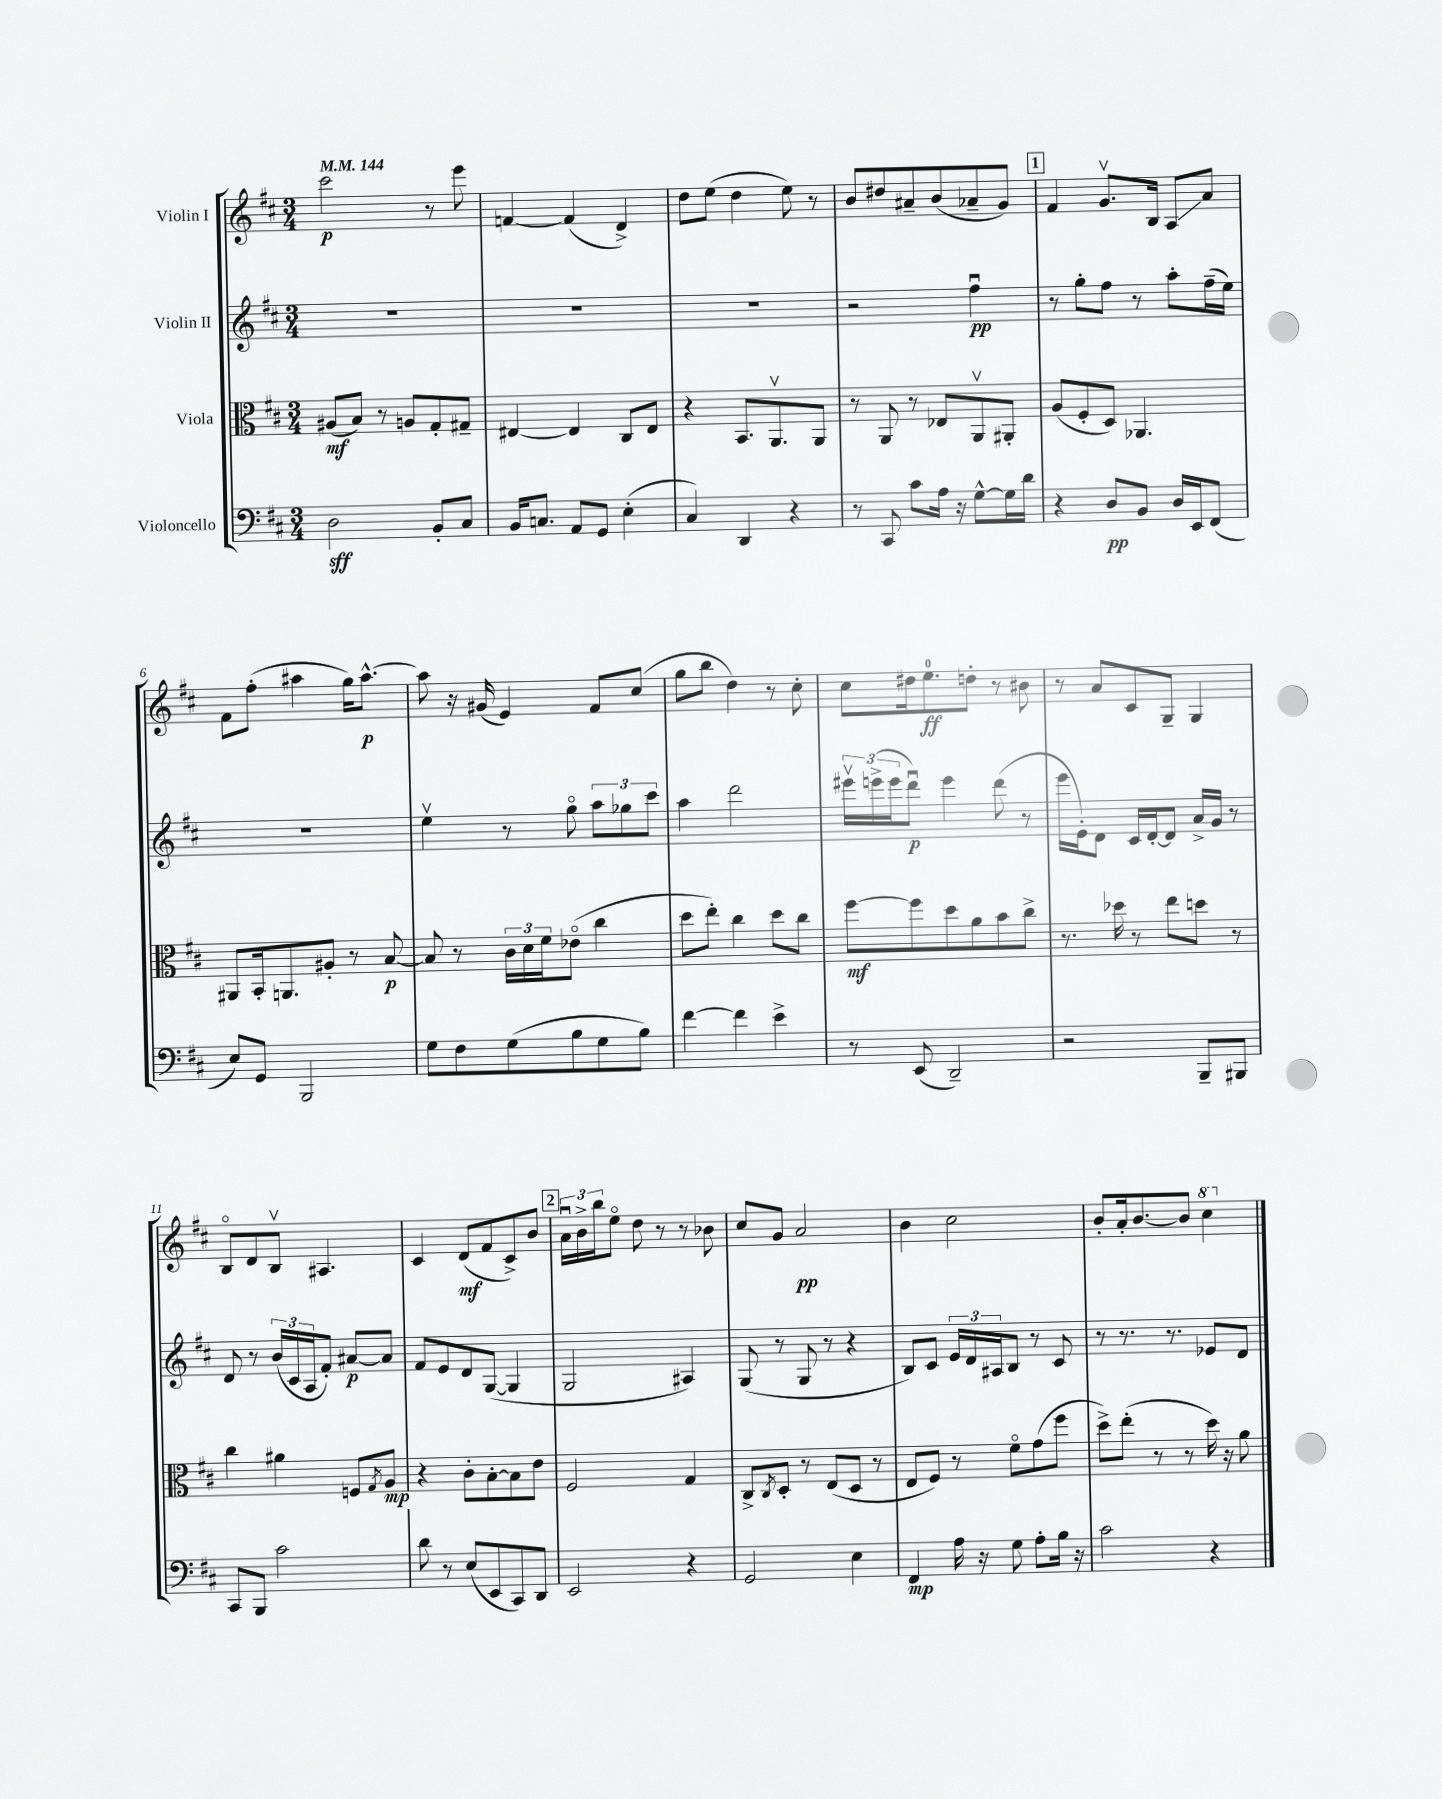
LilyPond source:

<<
\new StaffGroup <<
\new Staff = "s0" \with { instrumentName = "Violin I" } {
    \clef treble \key d \major \numericTimeSignature \time 3/4 \tempo 4 = 144
    cis'''2\p r8 e'''8 |
    f'4~ f'4( d'4->) |
    d''8 e''8( d''4 e''8) r8 |
    b'8 dis''8 ais'8-- b'8( aes'8-- g'8) |
    \mark \markup { \box "1" } fis'4 g'8.\upbow b16 a8\glissando a'8 |
    fis'8 fis''8-.( ais''4 g''16) ais''8.~-^\p |
    ais''8 r16 gis'16( e'4) fis'8 cis''8( |
    g''8 b''8 d''4) r8 cis''8-. |
    cis''8 dis''16 e''8.-0\ff d''8-. r8 bis'8 |
    r8 a'8 cis'8 g8-- g4 |
    b8\flageolet d'8 b8\upbow ais4. |
    cis'4 d'8\mf( fis'8 cis'8->) b'8 |
    \mark \markup { \box "2" } \tuplet 3/2 { a'16\downbow b'16-> b''16 } e''8\flageolet d''8 r8 r8 bes'8 |
    cis''8 g'8 a'2\pp |
    b'4 cis''2 |
    b'8-. a'16-. b'8.~ b'8 \ottava #1 cis'''4 \ottava #0 \bar "|." |
}
\new Staff = "s1" \with { instrumentName = "Violin II" } {
    \clef treble \key d \major \numericTimeSignature \time 3/4
    R2. |
    R2. |
    R2. |
    r2 fis''4\downbow\pp |
    \mark \markup { \box "1" } r8 g''8-. fis''8 r8 a''8-. fis''16--( e''16) |
    R2. |
    e''4\upbow r8 g''8\flageolet \tuplet 3/2 { a''8 ges''8 cis'''8 } |
    a''4 d'''2 |
    \tuplet 3/2 { eis'''16\upbow e'''16->( e'''16 } d'''8\downbow\p) e'''4 d'''8( r8 |
    e'''16 e'16-.) d'8 cis'16 d'16~-. d'8 a'16-> g'16 r8 |
    d'8 r8 \tuplet 3/2 { b'16( cis'16 a16 } fis'8-.) ais'8~\p ais'8 |
    fis'8 e'8 d'8 g8~( g4 |
    \mark \markup { \box "2" } g2 ais4) |
    g8( r8 g8 r8 r4 |
    b8) cis'8 \tuplet 3/2 { e'16 d'16 ais16 } b8 r8 cis'8 |
    r8 r8. r8. ees'8 d'8 \bar "|." |
}
\new Staff = "s2" \with { instrumentName = "Viola" } {
    \clef alto \key d \major \numericTimeSignature \time 3/4
    ais8\mf( b8) r8 a8 g8-. gis8-- |
    eis4~ eis4 cis8 eis8 |
    r4 b,8. a,8.\upbow a,8 |
    r8 a,8 r8 ees8 a,8\upbow ais,8-. |
    \mark \markup { \box "1" } a8( fis8-. d8) aes,4. |
    ais,8 b,16-. a,8. ais8-. r8 b8~\p |
    b8 r8 \tuplet 3/2 { cis'16 d'16 fis'16 } ees'8\flageolet( cis''4 |
    d''8 e''8-.) cis''4 d''8 cis''8 |
    fis''8~\mf fis''8 d''8 a'8 b'8 cis''8-> |
    r8. des''16 r8 e''8 d''8 r8 |
    cis''4 ais'4 f8 \acciaccatura { g8 } a8\mp |
    r4 cis'8-. b8~-. b8 e'8 |
    \mark \markup { \box "2" } fis2 g4 |
    cis8-> \acciaccatura { cis8 } d8-. r8 e8( d8 r8 |
    e8 fis8) r8 fis'8\flageolet g'8( fis''8 |
    d''8->) e''8-.( r8 r8 d''16) r16 a'8 \bar "|." |
}
\new Staff = "s3" \with { instrumentName = "Violoncello" } {
    \clef bass \key d \major \numericTimeSignature \time 3/4
    d2\sff b,8-. cis8 |
    b,16 c8. a,8 g,8 e4-.( |
    cis4) d,4 r4 |
    r8 cis,8 cis'8 a16 r16 g8~-^ g16 d'16 |
    \mark \markup { \box "1" } r4 d8\pp b,8 d16 e,16 fis,8( |
    e8) g,8 b,,2 |
    g8 fis8 g8( b8 g8 b8) |
    fis'4~ fis'4 e'4-> |
    r8 e,8( d,2--) |
    r2 b,,8-- bis,,8 |
    cis,8 b,,8 cis'2 |
    d'8 r8 e8( e,8 cis,8) d,8 |
    \mark \markup { \box "2" } e,2 r4 |
    g,2 e4 |
    fis,4\mp a16 r16 g8 a8-. b16 r16 |
    cis'2 r4 \bar "|." |
}
>>
>>
